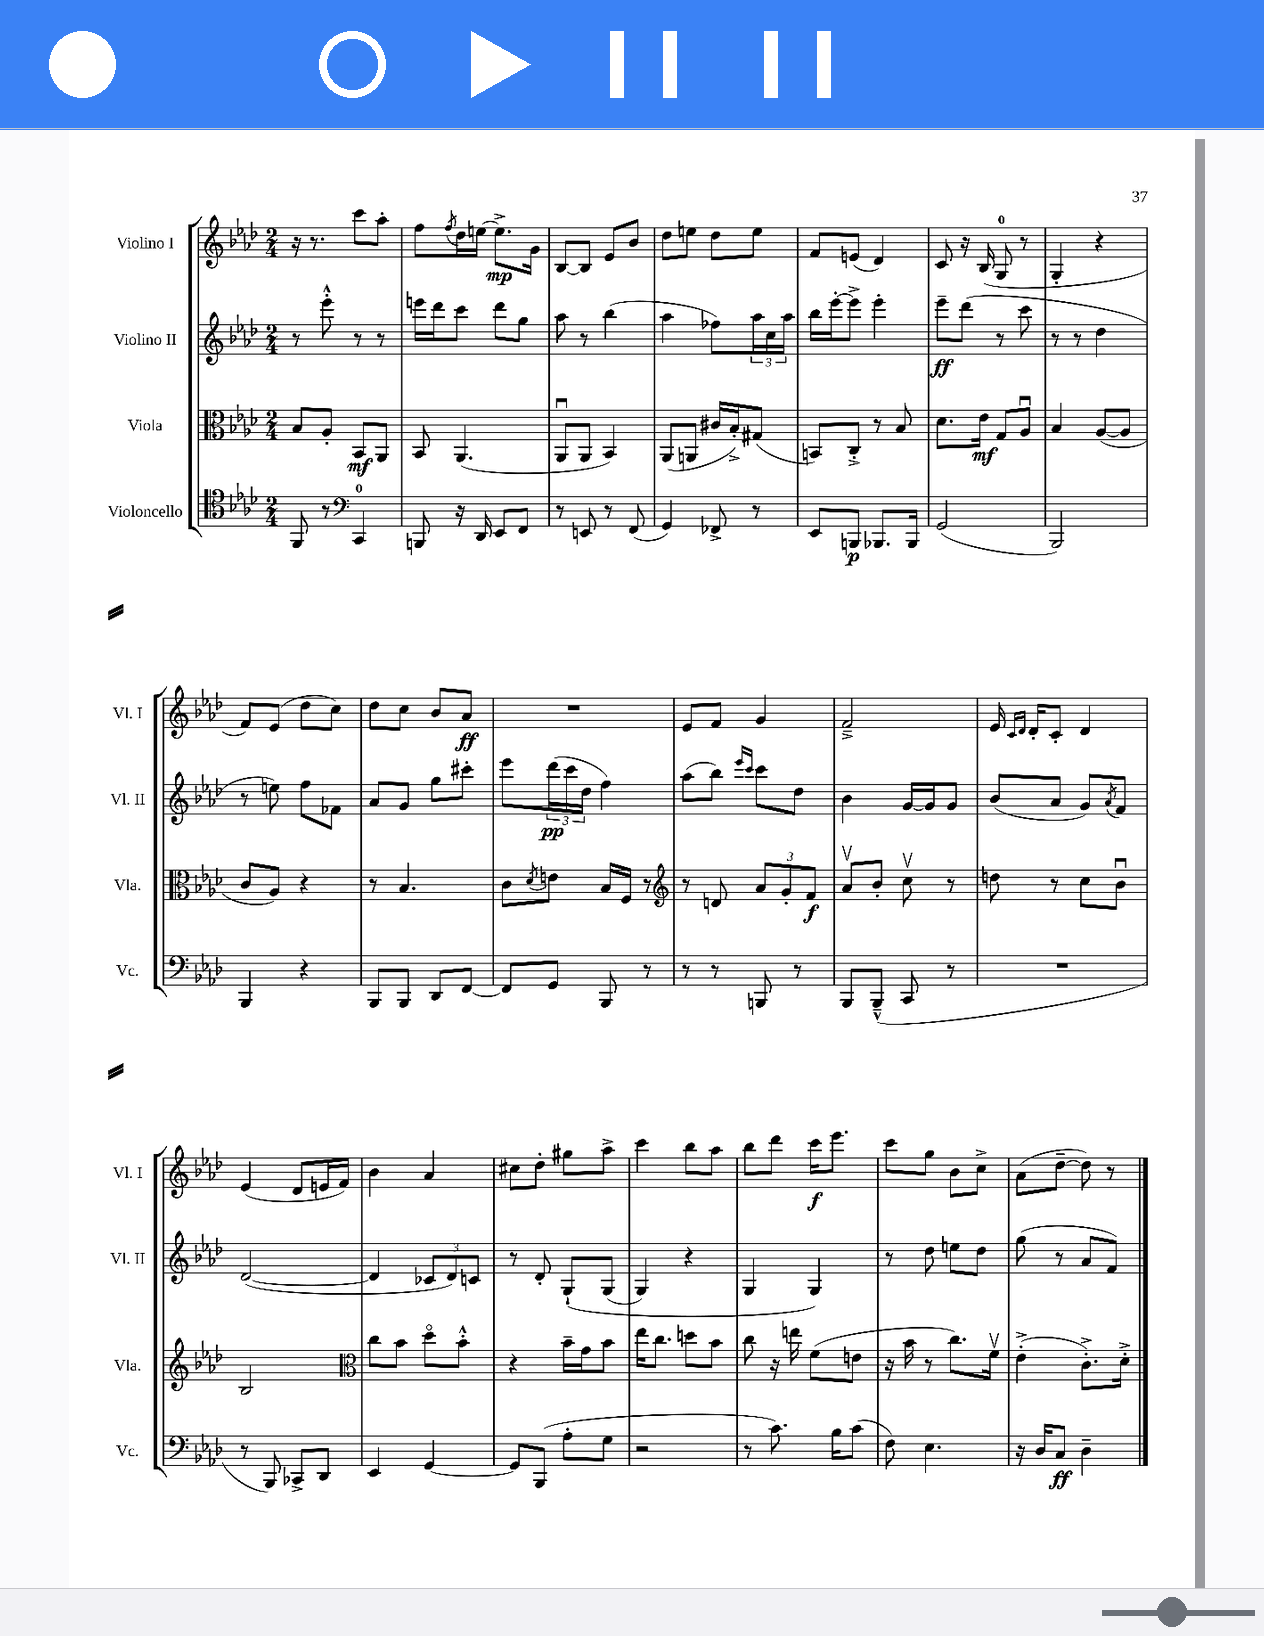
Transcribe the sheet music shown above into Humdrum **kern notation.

**kern	**dynam	**kern	**dynam	**kern	**dynam	**kern	**dynam
*part4	*part4	*part3	*part3	*part2	*part2	*part1	*part1
*staff4	*staff4	*staff3	*staff3	*staff2	*staff2	*staff1	*staff1
*I"Violoncello	*	*I"Viola	*	*I"Violino II	*	*I"Violino I	*
*I'Vc.	*	*I'Vla.	*	*I'Vl. II	*	*I'Vl. I	*
*clefC4	*	*clefC3	*	*clefG2	*	*clefG2	*
*k[b-e-a-d-]	*	*k[b-e-a-d-]	*	*k[b-e-a-d-]	*	*k[b-e-a-d-]	*
*M2/4	*	*M2/4	*	*M2/4	*	*M2/4	*
=26	=26	=26	=26	=26	=26	=26	=26
8FF/	.	8B-/L	.	8r	.	16r	.
.	.	.	.	.	.	8.r	.
8r	.	8A-'/J	.	8eee-'^^\	.	.	.
*clefF4	*	*	*	*	*	*	*
4CC/	.	8BB-/L	mf	8r	.	8ccc\L	.
.	.	8AA-/J	.	8r	.	8aa-'\J	.
=27	=27	=27	=27	=27	=27	=27	=27
8BBBn/	.	8BB-/	.	16eeen\LL	.	8ff\L	.
.	.	.	.	16ddd-\J	.	.	.
.	.	.	.	.	.	8qff/	.
16r	.	(4.AA-/	.	8ccc\J	.	16dd-\L	.
16DD-/	.	.	.	.	.	[16een\JJ	.
8EE-/L	.	.	.	8ddd-\L	.	8.ee^\L]	mp
8FF/J	.	.	.	8gg\J	.	.	.
.	.	.	.	.	.	16g\Jk	.
=28	=28	=28	=28	=28	=28	=28	=28
8r	.	8AA-u/L	.	8aa-\	.	[8B-/L	.
8EEn/	.	8AA-/J	.	8r	.	8B-/J]	.
8r	.	4BB-/)	.	(4bb-\	.	8e-/L	.
(8FF/	.	.	.	.	.	8b-/J	.
=29	=29	=29	=29	=29	=29	=29	=29
4GG/)	.	(8AA-/L	.	4aa-\	.	8dd-\L	.
.	.	8AAn/J	.	.	.	8een\J	.
8FF-X^/	.	16c#X/LL	.	8ff-X\L)	.	8dd-\L	.
.	.	16B-'^/J)	.	.	.	.	.
8r	.	(8G#X/J	.	24aa-\L	.	8ee\J	.
.	.	.	.	24cc\	.	.	.
.	.	.	.	24aa-\JJ	.	.	.
=30	=30	=30	=30	=30	=30	=30	=30
8EE-/L	.	8BBn/L)	.	16bb-\LL	.	8f/L	.
.	.	.	.	[16eee-'\J	.	.	.
8BBBn/J	p	8C'^/J	.	8eee-^\J]	.	(8en/J	.
8.BBB-X/L	.	8r	.	4eee-'\	.	4d-/)	.
.	.	8B-/	.	.	.	.	.
16BBB-/Jk	.	.	.	.	.	.	.
=31	=31	=31	=31	=31	=31	=31	=31
(2GG/	.	8.d-\L	.	8eee-~\L	ff	8c/	.
.	.	.	.	(8ddd-\J	.	16r	.
.	.	16e-\Jk	mf	.	.	(16B-/	.
.	.	8G/L	.	8r	.	8G/	.
.	.	8A-u/J	.	8ccc\	.	8r	.
=32	=32	=32	=32	=32	=32	=32	=32
2BBB-/)	.	4B-/	.	8r	.	4G'/	.
.	.	.	.	8r	.	.	.
.	.	([8A-/L	.	4dd-\	.	4r	.
.	.	8A-/J]	.	.	.	.	.
!!LO:LB:g=z
=33	=33	=33	=33	=33	=33	=33	=33
4BBB-/	.	8c/L	.	8r	.	8f/L)	.
.	.	8A-/J)	.	8een\)	.	(8e-/J	.
4r	.	4r	.	8ff\L	.	8dd-\L	.
.	.	.	.	8f-X\J	.	8cc\J)	.
=34	=34	=34	=34	=34	=34	=34	=34
8BBB-/L	.	8r	.	8a-/L	.	8dd-\L	.
8BBB-/J	.	4.B-/	.	8g/J	.	8cc\J	.
8DD-/L	.	.	.	8gg\L	.	8b-/L	.
[8FF/J	.	.	.	8ccc#X'\J	.	8a-/J	ff
=35	=35	=35	=35	=35	=35	=35	=35
8FF/L]	.	8c\L	.	8eee-\L	.	2r	.
.	.	8qd-/	.	.	.	.	.
8GG/J	.	8en\J	.	(24ddd-\L	pp	.	.
.	.	.	.	24ccc\	.	.	.
.	.	.	.	24dd-\JJ	.	.	.
8BBB-/	.	16B-/LL	.	4ff\)	.	.	.
.	.	16F/JJ	.	.	.	.	.
8r	.	8r	.	.	.	.	.
=36	=36	=36	=36	=36	=36	=36	=36
*	*	*clefG2	*	*	*	*	*
8r	.	8r	.	(8aa-\L	.	8e-/L	.
8r	.	8dn/	.	8bb-\J)	.	8f/J	.
.	.	.	.	16qqeee-/LL	.	.	.
.	.	.	.	16qqccc/JJ	.	.	.
8BBBn/	.	12a-/L	.	8ccc\L	.	4g/	.
.	.	12g'/	.	.	.	.	.
8r	.	.	.	8dd-\J	.	.	.
.	.	12f/J	f	.	.	.	.
=37	=37	=37	=37	=37	=37	=37	=37
8BBB-/L	.	8a-v/L	.	4b-\	.	2f~^/	.
(8BBB-~^^/J	.	8b-'/J	.	.	.	.	.
8CC/	.	8ccv\	.	[16g/LL	.	.	.
.	.	.	.	16g/J]	.	.	.
8r	.	8r	.	8g/J	.	.	.
=38	=38	=38	=38	=38	=38	=38	=38
2r	.	8ddn\	.	(8b-/L	.	16e-/	.
.	.	.	.	.	.	16qqc/LL	.
.	.	.	.	.	.	16qqd-/JJ	.
.	.	.	.	.	.	16d-'/KL	.
.	.	8r	.	8a-/J	.	8c'/J	.
.	.	8cc\L	.	8g/L)	.	4d-/	.
.	.	.	.	8qa-/	.	.	.
.	.	8b-u\J	.	8f/J	.	.	.
!!LO:LB:g=z
=39	=39	=39	=39	=39	=39	=39	=39
8r	.	2B-/	.	([2d-/	.	(4e-/	.
8BBB-/)	.	.	.	.	.	.	.
8CC-X^/L	.	.	.	.	.	8d-/L	.
8DD-/J	.	.	.	.	.	16en/L	.
.	.	.	.	.	.	16f/JJ)	.
=40	=40	=40	=40	=40	=40	=40	=40
*	*	*clefC3	*	*	*	*	*
4EE-/	.	8cc\L	.	4d-/]	.	4b-\	.
.	.	8b-\J	.	.	.	.	.
[4GG/	.	8dd-\L	.	12c-X/L	.	4a-/	.
.	.	.	.	12d-/)	.	.	.
.	.	8b-'^^\J	.	.	.	.	.
.	.	.	.	12cn/J	.	.	.
=41	=41	=41	=41	=41	=41	=41	=41
8GG/L]	.	4r	.	8r	.	8cc#X\L	.
(8BBB-/J	.	.	.	8d-'/	.	8dd-'\J	.
8A-'\L	.	16b-~\LL	.	(8G`/L	.	8gg#X\L	.
.	.	16g\J	.	.	.	.	.
8G\J	.	8b-\J	.	(8G/J	.	8aa-^\J	.
=42	=42	=42	=42	=42	=42	=42	=42
2r	.	16ee-\KL	.	4G/)	.	4ccc\	.
.	.	8.cc\J	.	.	.	.	.
.	.	8ddn\L	.	4r	.	8bb-\L	.
.	.	8b-\J	.	.	.	8aa-\J	.
=43	=43	=43	=43	=43	=43	=43	=43
8r	.	8cc\	.	4G/	.	8bb-\L	.
8.c\)	.	16r	.	.	.	8ddd-\J	.
.	.	16een\	.	.	.	.	.
.	.	(8f\L	.	4G/)	.	16ccc\KL	f
16B-\KL	.	.	.	.	.	8.eee-\J	.
(8c\J	.	8en\J	.	.	.	.	.
=44	=44	=44	=44	=44	=44	=44	=44
8F\)	.	16r	.	8r	.	8ccc\L	.
.	.	16b-\	.	.	.	.	.
4.E-\	.	8r	.	8dd-\	.	8gg\J	.
.	.	8.cc\L)	.	8een\L	.	8b-\L	.
.	.	.	.	8dd-\J	.	8cc^\J	.
.	.	16fv\Jk	.	.	.	.	.
=45	=45	=45	=45	=45	=45	=45	=45
16r	.	(4e-'^\	.	(8gg\	.	(8a-\L	.
16D-/KL	.	.	.	.	.	.	.
8C/J	ff	.	.	8r	.	[8dd-~\J	.
4D-~\	.	8.c'^\L)	.	8a-/L	.	8dd-\])	.
.	.	.	.	8f/J)	.	8r	.
.	.	16d-'^\Jk	.	.	.	.	.
==	==	==	==	==	==	==	==
*-	*-	*-	*-	*-	*-	*-	*-
